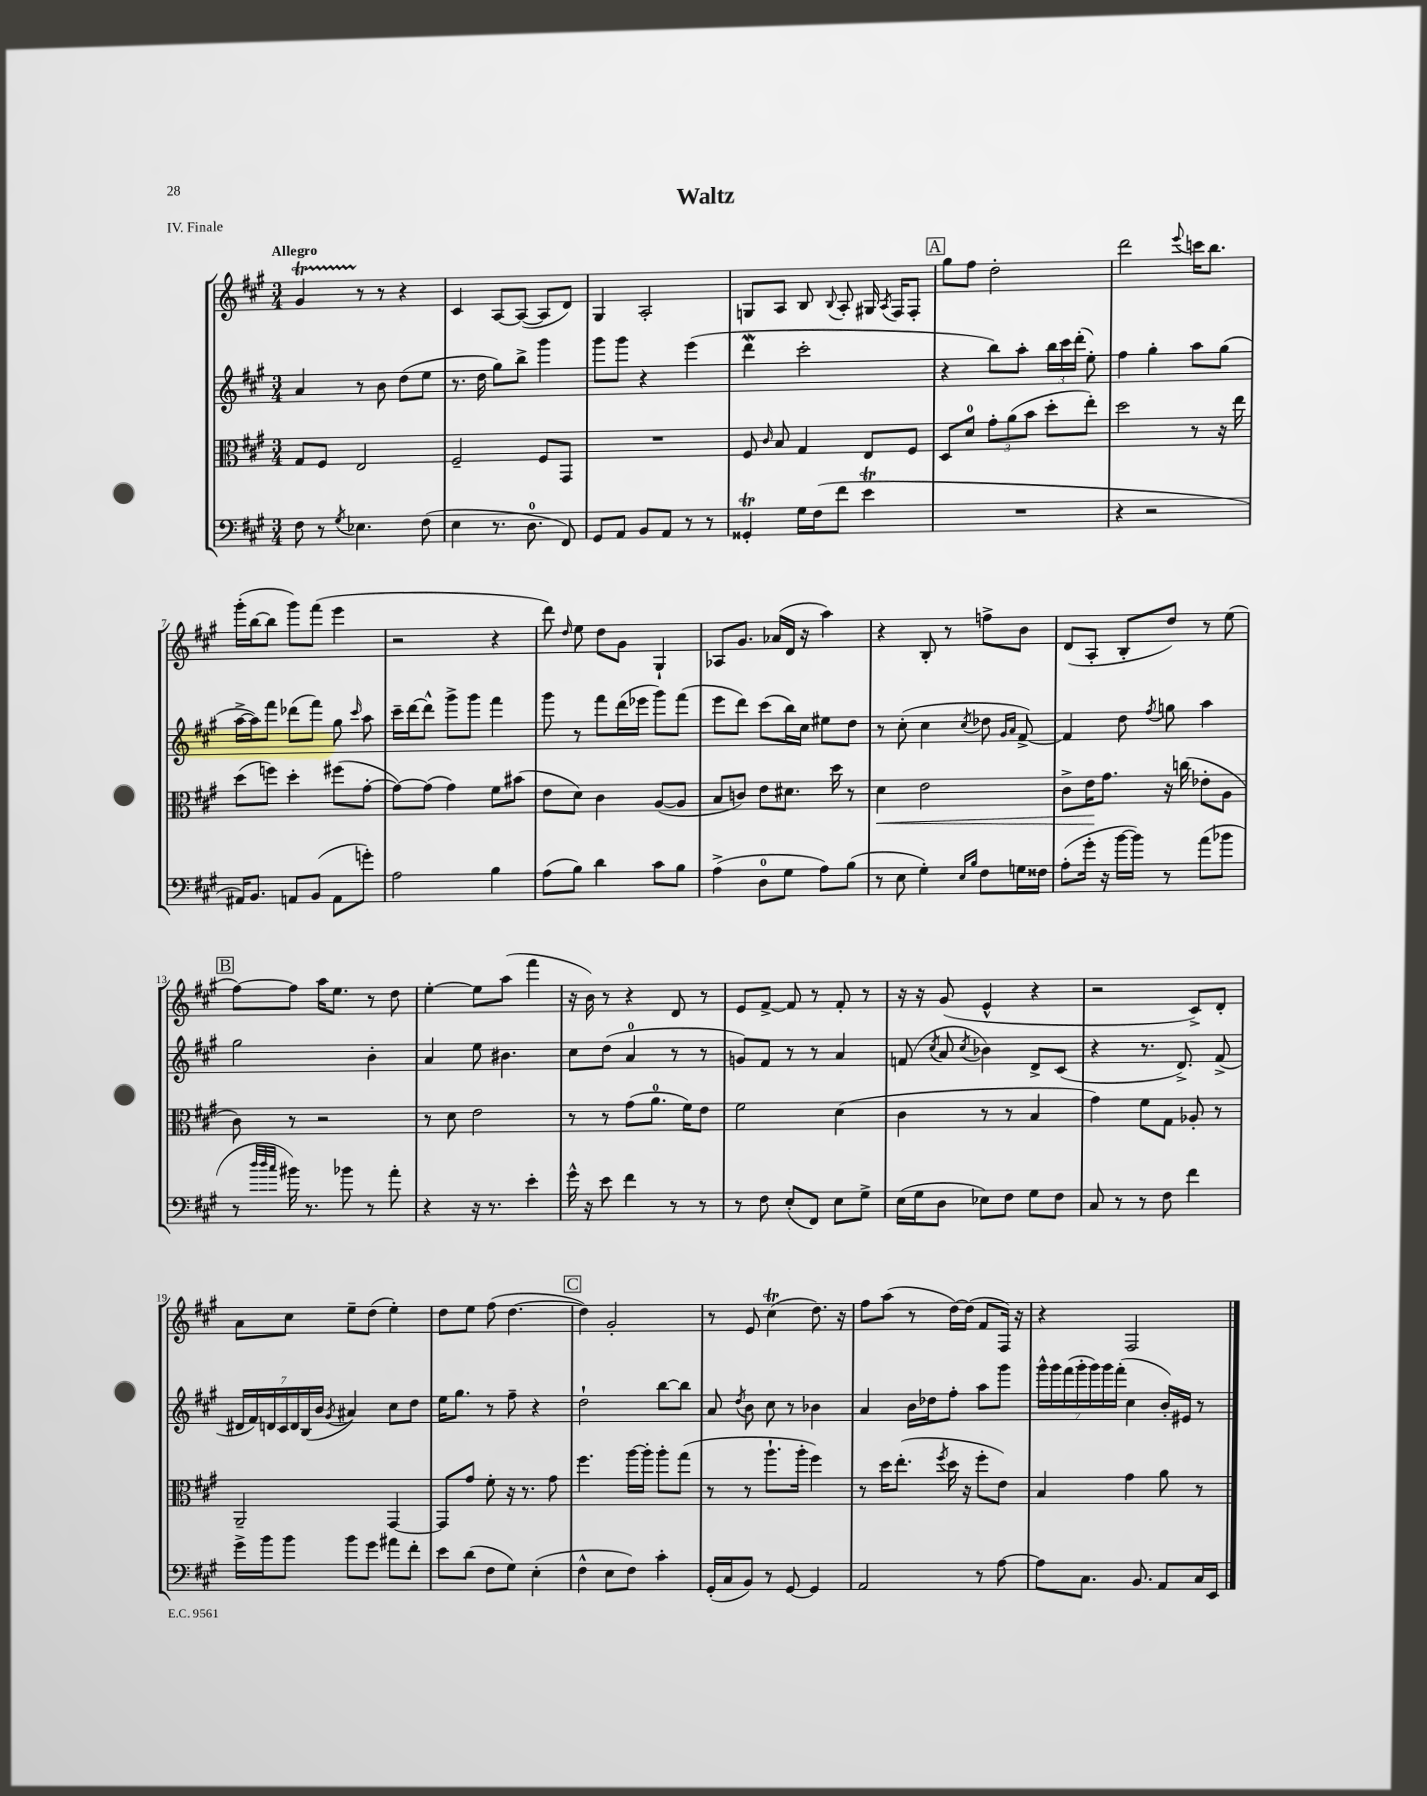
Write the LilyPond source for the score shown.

\header { title = "Waltz" piece = "IV. Finale" }
<<
\new StaffGroup <<
\new Staff = "s0" {
    \clef treble \key a \major \numericTimeSignature \time 3/4 \tempo "Allegro"
    \autoBeamOff gis'4\startTrillSpan r8\stopTrillSpan r8 r4 |
    cis'4 a8[~ a8]~( a8[ d'8]) |
    gis4 a2-. |
    g8[ a8] b8 \appoggiatura { b8 } a8-. gis16 \acciaccatura { a8 } fis16[ fis8]-. |
    \mark \markup { \box "A" } gis''8[ fis''8] d''2-. |
    d'''2 \appoggiatura { e'''8 } c'''16[ b''8.] |
    gis'''16[-.( b''16~ b''8] gis'''8[) fis'''8]( e'''4 |
    r2 r4 |
    d'''8) \grace { d''16 } e''8 d''8[ gis'8] gis4-! |
    aes8[ gis'8.] aes'16[( d'16] r16 a''4) |
    r4 b8-. r8 f''8[-> b'8] |
    d'8[( a8]-. b8[-. d''8]) r8 e''8( |
    \mark \markup { \box "B" } fis''8[~) fis''8] a''16[ e''8.] r8 d''8 |
    e''4~-. e''8[ a''8]( fis'''4 |
    r16 b'16) r8 r4 d'8 r8 |
    e'8[ fis'8]~-> fis'8 r8 fis'8-. r8 |
    r16 r16 gis'8( e'4-^ r4 |
    r2 cis'8[->) d'8]-. |
    a'8[ cis''8] e''8[-- d''8]( e''4-.) |
    d''8[ e''8] fis''8( d''4.~ |
    \mark \markup { \box "C" } d''4) gis'2-. |
    r8 e'8 cis''4\trill( d''8.) r16 |
    fis''8[ a''8]( r8 d''16[~) d''16]( fis'8[ fis16]) r16 |
    r4 fis2 \bar "|." |
}
\new Staff = "s1" {
    \clef treble \key a \major \numericTimeSignature \time 3/4
    \autoBeamOff a'4 r8 b'8 d''8[( e''8] |
    r8. d''16 gis''8[) b''8]-> gis'''4 |
    gis'''8[ gis'''8] r4 e'''4( |
    d'''4\mordent cis'''2-. |
    \mark \markup { \box "A" } r4 b''8[) a''8]-. \tuplet 3/2 { b''16[ cis'''16 d'''16]-.( } e''8-.) |
    fis''4 gis''4-. a''8[ gis''8]( |
    a''16[~-> a''16) fis'''8] des'''8[( fis'''8]) gis''8 \grace { cis'''16 } a''8 |
    cis'''16[-- d'''16~ d'''8]-^ gis'''8[-> gis'''8] fis'''4 |
    gis'''8 r8 fis'''8[ d'''16( ees'''16] gis'''8[) fis'''8]( |
    e'''8[ d'''8]) cis'''8[( b''16) cis''16] eis''8[ d''8] |
    r8 cis''8-.( cis''4 \acciaccatura { cis''8 } des''8 \grace { gis'16[ a'16] } fis'8~->) |
    fis'4 d''8 \acciaccatura { fis''8 } g''8 a''4 |
    \mark \markup { \box "B" } gis''2 b'4-. |
    a'4 e''8 bis'4. |
    cis''8[ d''8]( a'4-0 r8 r8 |
    g'8[) fis'8] r8 r8 a'4 |
    f'8( \acciaccatura { cis''8 } a'8 \acciaccatura { cis''8 } bes'4) d'8[-> cis'8]( |
    r4 r8. d'8.->) fis'8->( |
    \tuplet 7/4 { dis'16[ fis'16) d'16 cis'16 d'16 b16( b'16] } \acciaccatura { gis'8 } ais'4) cis''8[ d''8] |
    e''16[ gis''8.] r8 fis''8-- r4 |
    \mark \markup { \box "C" } d''2-! b''8[~ b''8] |
    a'8 \acciaccatura { d''8 } b'8 cis''8 r8 bes'4 |
    a'4 b'16[ des''16 fis''8]-. a''8[ gis'''8] |
    \tuplet 7/4 { gis'''16[-^ gis'''16 fis'''16( gis'''16-. gis'''16) gis'''16 fis'''16]-.( } cis''4 b'16[-.) eis'16] r8 \bar "|." |
}
\new Staff = "s2" {
    \clef alto \key a \major \numericTimeSignature \time 3/4
    \autoBeamOff gis8[ fis8] e2 |
    fis2-- fis8[ gis,8] |
    R2. |
    fis8 \grace { cis'16 } b8 gis4 e8[ fis8] |
    \mark \markup { \box "A" } d8[ d'8]-0 \tuplet 3/2 { gis'8[-. a'8( b'8] } d''8[-. e''8]-.) |
    d''2 r8 r16 e''16 |
    d''8[( f''8]) d''4-. fis''8[( gis'8]~-. |
    gis'8[~) gis'8]( gis'4) fis'8[ bis'8]( |
    e'8[ d'8]) cis'4 a8[~( a8] |
    b8[ c'8]) e'8[ dis'8.] d''16 r8 |
    d'4\< e'2 |
    cis'8[-> e'16\! gis'8.] r16 c''16( ees'8[-. a8] |
    \mark \markup { \box "B" } cis'8) r8 r2 |
    r8 d'8 e'2 |
    r8 r8 gis'8[( a'8.]-0 fis'16[) e'8] |
    fis'2 d'4( |
    cis'4 r8 r8 b4 |
    gis'4) fis'8[ gis8] aes8-. r8 |
    a,2-- gis,4~ |
    gis,8[ gis'8] fis'8-. r16 r8. gis'8 |
    \mark \markup { \box "C" } fis''4. a''16[~ a''16]-. a''8[-. gis''8]( |
    r8 r8 a''8.[-! a''16]-. fis''4) |
    r8 d''16[ e''8.]-.( \acciaccatura { fis''8 } d''16 r16 fis''8[-. e'8]) |
    b4 gis'4 a'8 r8 \bar "|." |
}
\new Staff = "s3" {
    \clef bass \key a \major \numericTimeSignature \time 3/4
    \autoBeamOff fis8 r8 \acciaccatura { gis8 } ees4. fis8( |
    e4 r8. d8.-0 fis,8) |
    gis,8[ a,8] b,8[ a,8] r8 r8 |
    gisis,4-.\trill gis16[ fis16( fis'8] e'4\trill |
    \mark \markup { \box "A" } R2. |
    r4 r2 |
    ais,16[) b,8.] a,8[ b,8]( a,8[ g'8]-.) |
    a2 b4 |
    a8[( b8]) d'4 cis'8[ b8] |
    a4->( d8[-0 gis8] a8[) b8]( |
    r8 e8 gis4-.) \grace { e16[ b16] } fis8[ g16 fisis16] |
    a8[-.( gis'16]-. r16 b'16[~ b'16]) r8 a'8[( bes'8] |
    \mark \markup { \box "B" } r8 \grace { d''32[ d''32 cis''32] } bis'16) r8. bes'8 r8 a'8-. |
    r4 r16 r8. e'4-. |
    gis'16-^ r16 e'8 fis'4 r8 r8 |
    r8 fis8 e8[-.( fis,8]) e8[ gis8]-> |
    e16[( gis16 d8] ees8[) fis8] gis8[ fis8] |
    cis8 r8 r8 fis8 fis'4 |
    gis'16[-> b'16 b'8] b'8[ gis'8] ais'8[ fis'8]-. |
    e'8[ d'8]( fis8[ gis8]) e4-.( |
    \mark \markup { \box "C" } fis4-^ e8[ fis8]) cis'4-. |
    gis,16[-.( cis16 b,8]) r8 gis,8~ gis,4 |
    a,2 r8 a8~ |
    a8[ cis8.] b,8. a,8[ cis16 e,16] \bar "|." |
}
>>
>>
